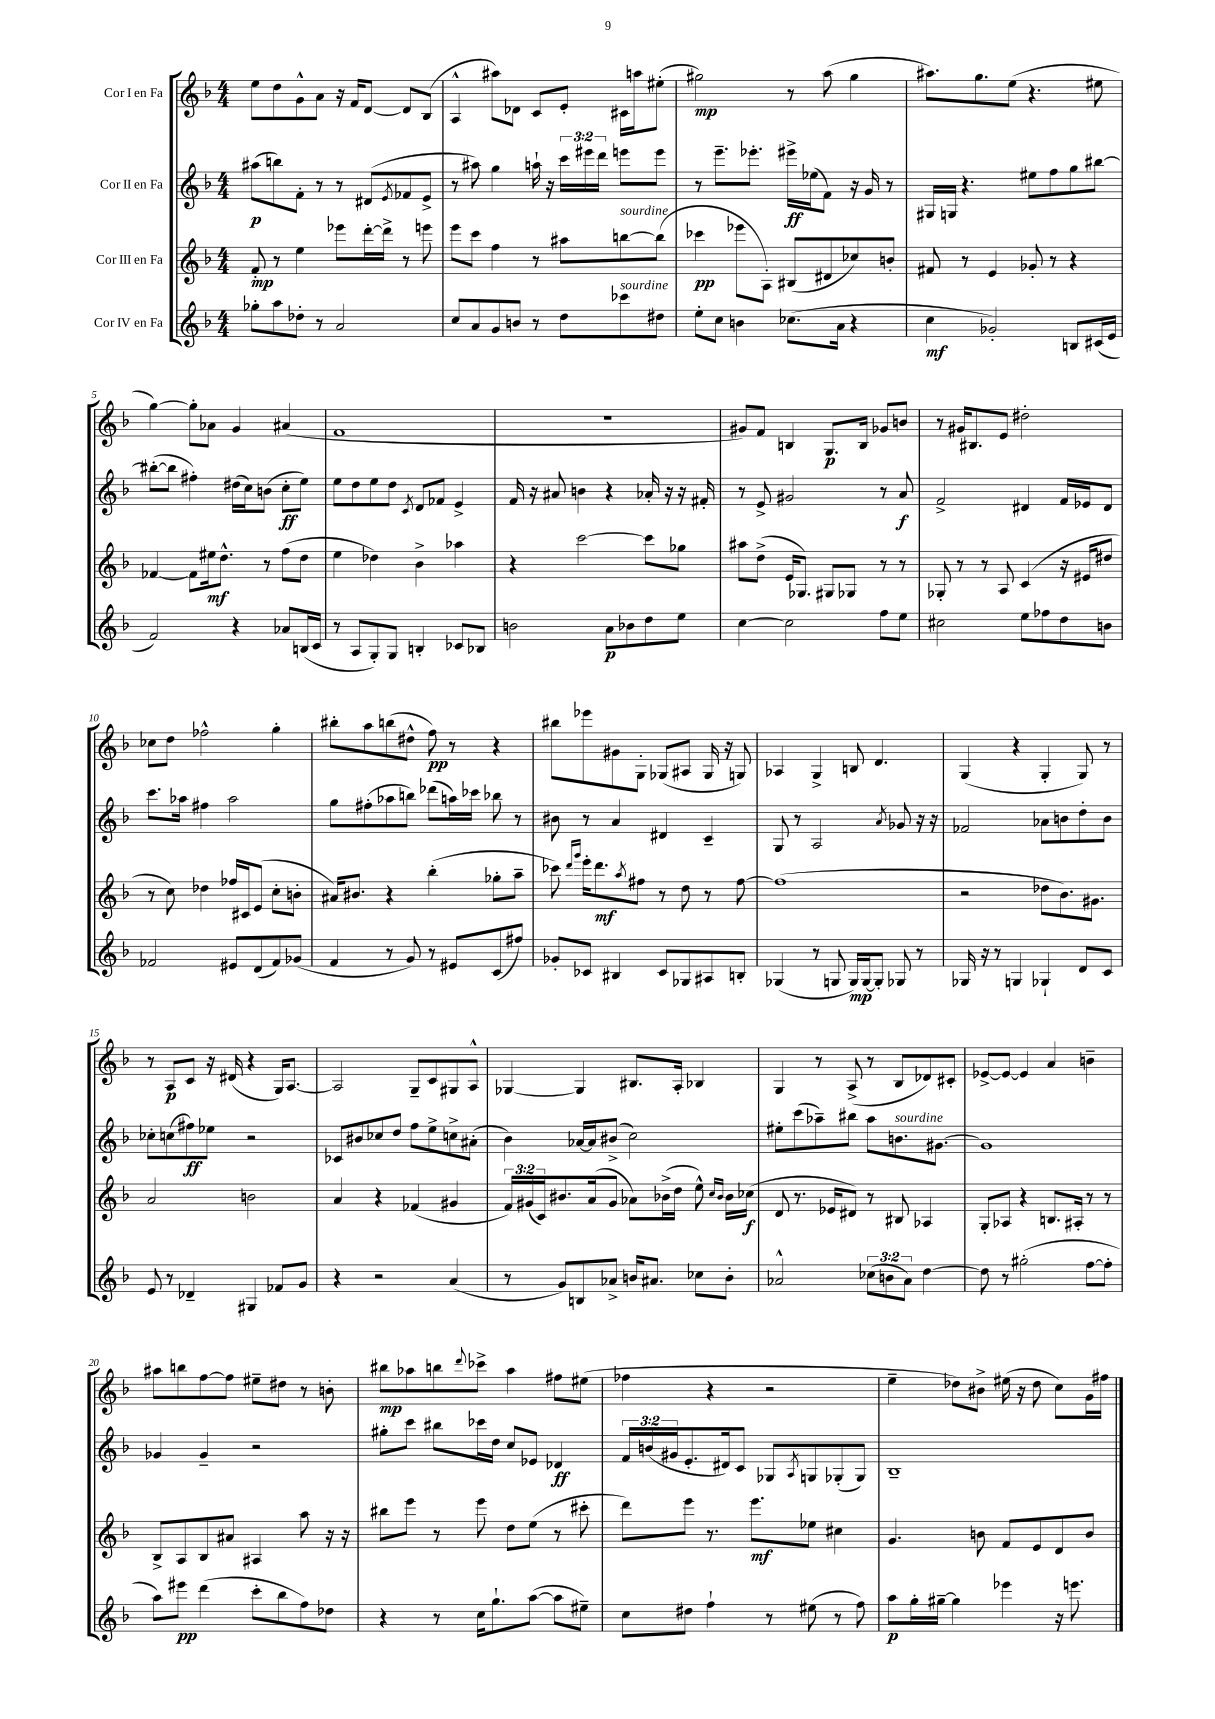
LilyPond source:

<<
\new StaffGroup <<
\new Staff = "s0" \with { instrumentName = "Cor I en Fa" } {
    \clef treble \key f \major \numericTimeSignature \time 4/4
    e''8 d''8 g'8-^ a'8 r16 f'16 d'8~ d'8 bes8( |
    a4-^ ais''8) des'8 c'8 e'8-. cis'16 a''16 eis''8-.( |
    gis''2\mp) r8 a''8( gis''4 |
    ais''8.) g''8. e''8( r4. eis''8 |
    g''4~) g''8-. aes'8 g'4 ais'4( |
    f'1 |
    r1 |
    gis'8) f'8 b4 g8.\p b16 ges'8 b'8 |
    r8 gis'16 bis8. e'8 dis''2-. |
    ces''8 d''8 fes''2-^ g''4-. |
    bis''8-. a''8 b''8( dis''8-^ f''8\pp) r8 r4 |
    bis''8 ees'''8 gis'8 g8-. ges8( ais8 ges16 r16 g8) |
    aes4 g4-> b8 d'4. |
    g4( r4 g4-. g8) r8 |
    r8 a8\p c'8 r16 dis'16( r4 g16) a8.~ |
    a2 g8-- c'8 gis8 a8-^ |
    ges4~ ges4 bis8. a16-. bes4 |
    g4 r8 a8->( r8 bes8 des'8) cis'8-. |
    ees'8~-> ees'8~ ees'4 a'4 b'4-- |
    ais''8 b''8 f''8~ f''8 eis''8-- dis''8 r8 b'8-. |
    bis''8\mp aes''8 b''8 \appoggiatura { d'''8 } ces'''8-> aes''4 fis''8 eis''8( |
    fes''4 r4 r2 |
    e''4-- des''8) bis'8-> eis''16( r16 des''8 c''8) g'16 fis''16 \bar "|." |
}
\new Staff = "s1" \with { instrumentName = "Cor II en Fa" } {
    \clef treble \key f \major \numericTimeSignature \time 4/4 \override Staff.TupletNumber.text = #tuplet-number::calc-fraction-text
    ais''8\p( b''8) f'8-. r8 r8 dis'8( \acciaccatura { e'8 } fes'8 e'8-> |
    r8 ais''8) g''4 a''16-! r16 \tuplet 3/2 { c'''16 eis'''16 d'''16 } e'''8 e'''8 |
    r8 e'''8.-- ees'''8.-. eis'''16->\ff ees''16( f'8) r16 g'16 r8 |
    gis16 g16 r4. eis''8 f''8 g''8 bis''8~ |
    bis''8~-.( bis''8 fis''4-.) dis''16( c''16) b'8( c''8-.\ff e''8) |
    e''8 d''8 e''8 d''8 \acciaccatura { c'8 } d'8 fes'8 e'4-> |
    f'16 r16 ais'8 b'4 r4 aes'16-. r16 r16 fis'16-. |
    r8 e'8-> gis'2 r8 a'8\f |
    f'2-> dis'4 f'16 ees'16 dis'8 |
    c'''8. aes''16 fis''4 aes''2 |
    g''8 fis''8-.( aes''8 b''8) des'''8( a''16) ces'''16 bes''8 r8 |
    bis'8 r8 a'4 dis'4 c'4-- |
    g8 r8 a2 \acciaccatura { a'8 } ges'8 r16 r16 |
    fes'2 aes'8 b'8 d''8-. b'8 |
    ces''8-. c''8( fis''8\ff) ees''8 r2 |
    ces'8 bis'8 ces''8 d''8 f''8 e''8-> c''8-> ais'8-.( |
    bes'4) aes'16~ aes'16 bis'8->( c''2) |
    eis''8-. c'''8( aes''8--) bis''8 aes''8 b'8.^\markup { \italic "sourdine" } gis'8.~ |
    gis'1 |
    ges'4 ges'4-- r2 |
    gis''8-. c'''8 bis''8 ces'''16 d''16 c''8 ees'8 des'4\ff |
    \tuplet 3/2 { f'16 b'16( gis'16 } e'8.-. dis'16) c'8 ges8 \acciaccatura { a8 } g8 ges8-.( ges8) |
    bes1-- \bar "|." |
}
\new Staff = "s2" \with { instrumentName = "Cor III en Fa" } {
    \clef treble \key f \major \numericTimeSignature \time 4/4 \override Staff.TupletNumber.text = #tuplet-number::calc-fraction-text
    f'8-.\mp r8 e''4 ees'''8 d'''16~-. d'''16-> r8 e'''8 |
    e'''8 c'''8 f''4 r8 ais''8 b''8~^\markup { \italic "sourdine" } b''8( |
    ces'''4\pp ees'''8 a8-.) bis8( dis'8 ces''8) b'8-. |
    fis'8 r8 e'4 ges'8-. r8 r4 |
    fes'4~ fes'8 eis''16\mf d''8.-^ r8 f''8( d''8 |
    e''4 des''4) bes'4-> aes''4 |
    r4 c'''2~ c'''8 ges''8 |
    ais''8 d''8->( e'16 ges8.) gis8 ges8 r8 r8 |
    ges8-. r8 r8 a8 c'4( r16 eis'16 dis''8 |
    r8 c''8) des''4 fes''16 cis'16 e'8( c''8-. b'8-. |
    ais'16) bis'8. r4 bes''4-.( ges''8-. a''8-- |
    ces'''8) \grace { d'''16 g'''16 } e'''16-. d'''8.\mf \acciaccatura { a''8 } fis''8 r8 d''8 r8 fis''8~ |
    fis''1( |
    r2 des''8 bes'8.) gis'8. |
    a'2 b'2 |
    a'4 r4 fes'4( gis'4 |
    \tuplet 3/2 { f'16) gis'16( c'16) } bis'8. a'16( gis'8 aes'8) bes'16->( d''16 e''8-^) \grace { c''16 bes'16 } bes'16 ces''16\f( |
    d'8 r8. ees'16 dis'8) r8 bis8 aes4 |
    g8-. aes8 r4 b8. ais16-. r8 r8 |
    bes8-> a8 bes8 ais'8 ais4 a''8 r16 r16 |
    bis''8 e'''8 r8 e'''8 d''8 e''8( r8 cis'''8-. |
    d'''8) e'''8 r8. e'''8.\mf ees''8 cis''4 |
    g'4. b'8 f'8 e'8 d'8 b'8 \bar "|." |
}
\new Staff = "s3" \with { instrumentName = "Cor IV en Fa" } {
    \clef treble \key f \major \numericTimeSignature \time 4/4 \override Staff.TupletNumber.text = #tuplet-number::calc-fraction-text
    ges''8-. a''8 des''8-. r8 a'2 |
    c''8 a'8 g'8 b'8 r8 d''8 ces'''8^\markup { \italic "sourdine" } dis''8 |
    e''8-. c''8 b'4 ces''8.( a'16 r4 |
    c''4\mf ges'2-.) b8 cis'16( e'16 |
    f'2) r4 aes'8 b16( c'16 |
    r8 a8 g8-.) g8 b4-. ces'8 bes8 |
    b'2 a'8\p bes'8 d''8 e''8 |
    c''4~ c''2 f''8 e''8 |
    cis''2 e''8 fes''8 d''8 b'8 |
    fes'2 eis'8 d'8( fes'8) ges'8( |
    f'4 r8 g'8) r8 eis'8 c'8( fis''8) |
    ges'8-. ces'8 bis4 ces'8 ges8 ais8 b8-. |
    ges4( r8 g8 g16\mp) g16~ g8-. ges8 r8 |
    ges16 r16 r8 g4 ges4-! d'8 c'8 |
    e'8 r8 des'4-- gis4 fes'8 g'8 |
    r4 r2 a'4( |
    r8 g'8) b8 aes'8-> b'16 ais'8. ces''8 b'8-. |
    aes'2-^ \tuplet 3/2 { ces''8( b'8 aes'8) } d''4~ |
    d''8 r8 gis''2-.( f''8~ f''8-. |
    a''8) eis'''8\pp d'''4( c'''8-. bes''8 f''8) des''8 |
    r4 r8 c''16 g''8.-! a''8~( a''8 eis''8--) |
    c''8 dis''8 f''4-! r8 eis''8( r8 f''8) |
    a''8\p g''16-. gis''16~-- gis''4 ees'''4 r16 e'''8. \bar "|." |
}
>>
>>
